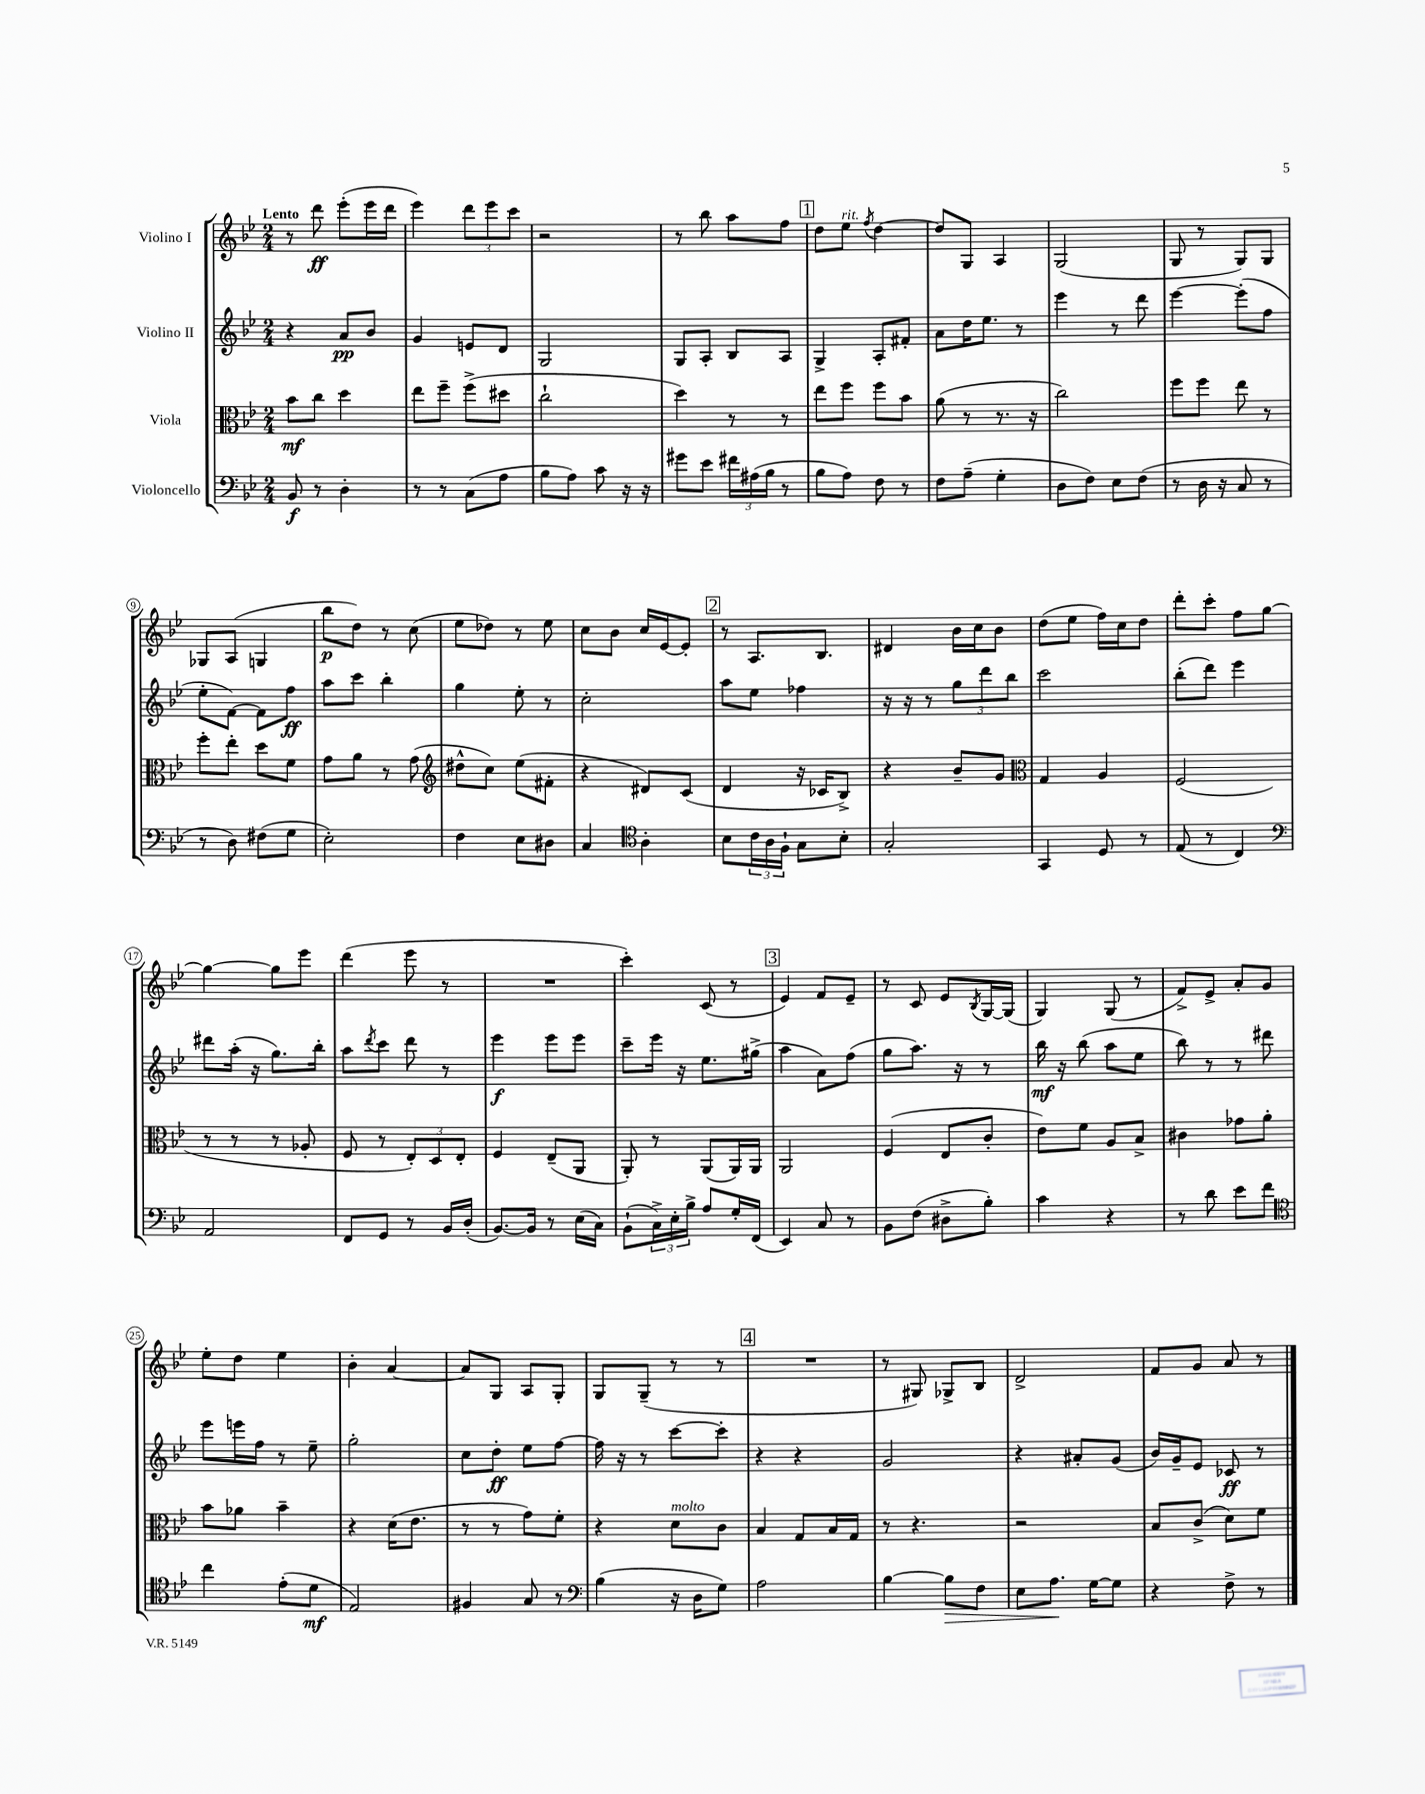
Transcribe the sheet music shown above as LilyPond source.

<<
\new StaffGroup <<
\new Staff = "s0" \with { instrumentName = "Violino I" } {
    \clef treble \key bes \major \numericTimeSignature \time 2/4 \tempo "Lento"
    r8 d'''8\ff ees'''8-.( ees'''16 d'''16 |
    ees'''4) \tuplet 3/2 { d'''8 ees'''8 c'''8 } |
    r2 |
    r8 bes''8 a''8 f''8 |
    \mark \markup { \box "1" } d''8 ees''8^\markup { \italic "rit." } \acciaccatura { f''8 } d''4~ |
    d''8 g8 a4 |
    g2( |
    g8 r8 g8) g8 |
    ges8 a8( g4 |
    bes''8\p d''8) r8 c''8( |
    ees''8 des''8) r8 ees''8 |
    c''8 bes'8 c''16 ees'16~ ees'8-. |
    \mark \markup { \box "2" } r8 a8. bes8. |
    dis'4 bes'16 c''16 bes'8 |
    d''8( ees''8 f''16) c''16 d''8 |
    d'''8-. c'''8-. f''8 g''8~ |
    g''4~ g''8 ees'''8 |
    d'''4( ees'''8 r8 |
    R2 |
    c'''4-.) c'8( r8 |
    \mark \markup { \box "3" } ees'4) f'8 ees'8-- |
    r8 c'8 ees'8 \acciaccatura { bes8 } g16~ g16( |
    g4) g8( r8 |
    f'8->) ees'8-> a'8-. g'8 |
    ees''8-. d''8 ees''4 |
    bes'4-. a'4~ |
    a'8 g8 a8 g8-. |
    g8 g8--( r8 r8 |
    \mark \markup { \box "4" } R2 |
    r8 gis8) ges8-> bes8 |
    d'2-> |
    f'8 g'8 a'8 r8 \bar "|." |
}
\new Staff = "s1" \with { instrumentName = "Violino II" } {
    \clef treble \key bes \major \numericTimeSignature \time 2/4
    r4 a'8\pp bes'8 |
    g'4 e'8 d'8 |
    g2 |
    g8 a8-. bes8 a8 |
    \mark \markup { \box "1" } g4-> a8-. fis'8-. |
    a'8 d''16 ees''8. r8 |
    ees'''4 r8 d'''8 |
    ees'''4~ ees'''8-.( f''8 |
    ees''8-. f'8~) f'8 f''8\ff |
    a''8 c'''8 bes''4-. |
    g''4 ees''8-. r8 |
    c''2-. |
    \mark \markup { \box "2" } a''8 ees''8 fes''4 |
    r16 r16 r8 \tuplet 3/2 { g''8 d'''8 bes''8 } |
    c'''2 |
    bes''8-.( d'''8) ees'''4 |
    dis'''8 a''16-.( r16 g''8.) bes''16-. |
    a''8 \acciaccatura { d'''8 } c'''8 d'''8 r8 |
    ees'''4\f ees'''8 ees'''8 |
    c'''8-- ees'''16 r16 ees''8. gis''16->( |
    \mark \markup { \box "3" } a''4 a'8) f''8( |
    g''8 a''8.) r16 r8 |
    bes''16\mf r16 bes''8( a''8 ees''8 |
    bes''8) r8 r8 dis'''8 |
    ees'''8 e'''16 f''16 r8 ees''8-- |
    g''2-. |
    c''8 d''8-.\ff ees''8 f''8~ |
    f''16 r16 r8 c'''8~ c'''8-. |
    \mark \markup { \box "4" } r4 r4 |
    g'2 |
    r4 ais'8-. g'8( |
    bes'16) g'16-- ees'8 ces'8\ff r8 \bar "|." |
}
\new Staff = "s2" \with { instrumentName = "Viola" } {
    \clef alto \key bes \major \numericTimeSignature \time 2/4
    bes'8\mf c''8 d''4 |
    ees''8 f''8-- f''8->( dis''8 |
    c''2-! |
    d''4) r8 r8 |
    \mark \markup { \box "1" } ees''8 f''8 f''8 bes'8 |
    a'8( r8 r8. r16 |
    c''2) |
    f''8 f''8 ees''8 r8 |
    f''8-. ees''8-. d''8 f'8 |
    g'8 a'8 r8 g'8( |
    \clef treble dis''8-^ c''8) ees''8( fis'8-. |
    r4 dis'8) c'8( |
    \mark \markup { \box "2" } d'4 r16 ces'16 bes8->) |
    r4 bes'8-- g'8 |
    \clef alto g4 a4 |
    f2( |
    r8 r8 r8 aes8-. |
    f8 r8 \tuplet 3/2 { ees8-.) d8 ees8-. } |
    f4 ees8--( a,8 |
    a,8-.) r8 a,8( a,16) a,16 |
    \mark \markup { \box "3" } a,2 |
    f4( ees8 c'8-. |
    ees'8) f'8 a8 bes8-> |
    cis'4 ges'8 a'8-. |
    bes'8 aes'8 bes'4-- |
    r4 d'16( ees'8. |
    r8 r8 g'8) f'8-. |
    r4 d'8^\markup { \italic "molto" } c'8 |
    \mark \markup { \box "4" } bes4 g8 bes16 g16 |
    r8 r4. |
    r2 |
    bes8 c'8->( d'8) f'8 \bar "|." |
}
\new Staff = "s3" \with { instrumentName = "Violoncello" } {
    \clef bass \key bes \major \numericTimeSignature \time 2/4
    bes,8\f r8 d4-. |
    r8 r8 c8( a8 |
    bes8 a8) c'8 r16 r16 |
    gis'8 ees'8 \tuplet 3/2 { fis'16 ais16( bes16 } r8 |
    \mark \markup { \box "1" } bes8 a8) f8 r8 |
    f8 a8--( g4-. |
    d8 f8) ees8 f8( |
    r8 d16 r16 c8 r8 |
    r8 d8) fis8( g8 |
    ees2-.) |
    f4 ees8 dis8 |
    c4 \clef tenor a4-. |
    \mark \markup { \box "2" } bes8 \tuplet 3/2 { c'16 a16 f16-! } g8 bes8-. |
    g2-. |
    g,4 d8 r8 |
    ees8( r8 c4) |
    \clef bass a,2 |
    f,8 g,8 r8 bes,16 d16-.( |
    bes,8.~) bes,16 r8 ees16( c16) |
    bes,8-!( \tuplet 3/2 { c16->) ees16-. bes16-> } a8 g16-. f,16( |
    \mark \markup { \box "3" } ees,4) c8 r8 |
    bes,8 f8( dis8-> bes8-.) |
    c'4 r4 |
    r8 d'8 ees'8 f'8 |
    \clef tenor c''4 ees'8-.( d'8\mf |
    ees2) |
    fis4 g8 r8 |
    \clef bass bes4( r16 d16 g8) |
    \mark \markup { \box "4" } a2 |
    bes4~ bes8\> f8 |
    ees8 a8.\! g16~ g8 |
    r4 f8-> r8 \bar "|." |
}
>>
>>
\layout { \context { \Score \override BarNumber.stencil = #(make-stencil-circler 0.1 0.3 ly:text-interface::print) } }
